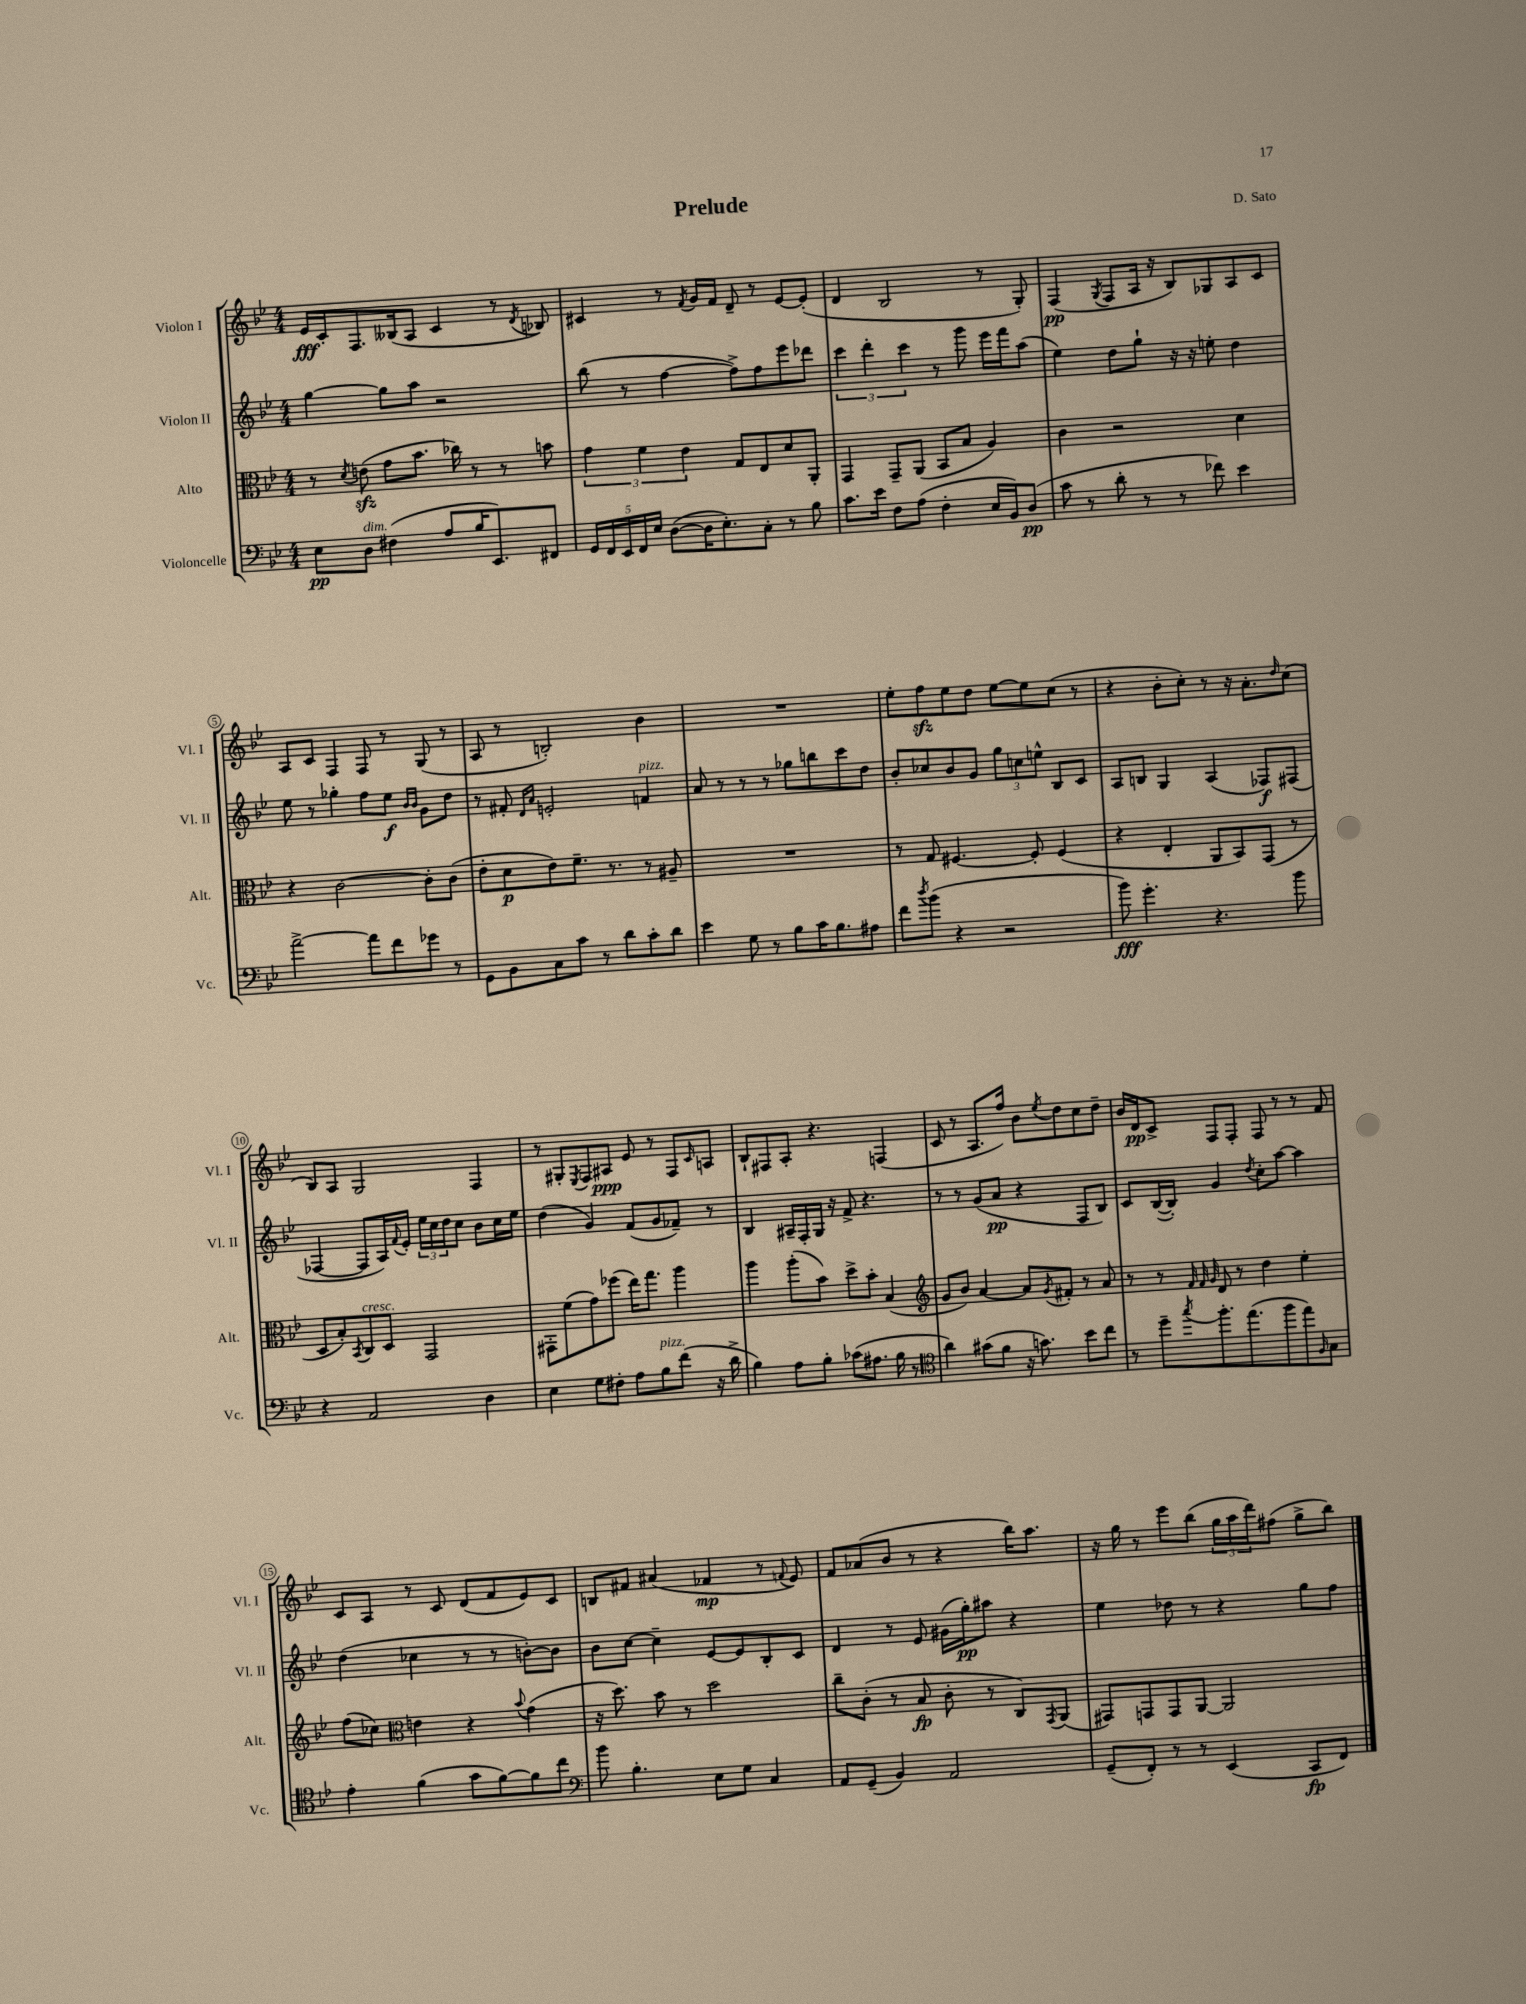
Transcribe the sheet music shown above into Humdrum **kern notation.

**kern	**dynam	**kern	**dynam	**kern	**dynam	**kern	**dynam
*part4	*part4	*part3	*part3	*part2	*part2	*part1	*part1
*staff4	*staff4	*staff3	*staff3	*staff2	*staff2	*staff1	*staff1
*I"Violoncelle	*	*I"Alto	*	*I"Violon II	*	*I"Violon I	*
*I'Vc.	*	*I'Alt.	*	*I'Vl. II	*	*I'Vl. I	*
*clefF4	*	*clefC3	*	*clefG2	*	*clefG2	*
*k[b-e-]	*	*k[b-e-]	*	*k[b-e-]	*	*k[b-e-]	*
*M4/4	*	*M4/4	*	*M4/4	*	*M4/4	*
=1	=1	=1	=1	=1	=1	=1	=1
8E-\L	pp	8r	.	[4gg\	.	16e-/LL	fff
.	.	.	.	.	.	16c'/J	.
.	.	8qd/	.	.	.	.	.
!LO:TX:a:i:t=dim.	!	!	!	!	!	!	!
8D\J	.	(8enzz\	.	.	.	8.F/	.
(4F#X\	.	8g\L	.	8gg\L]	.	.	.
.	.	.	.	.	.	(16B--X/k	.
.	.	8.b-\J	.	8aa\J	.	8A/J	.
8A/L	.	.	.	2r	.	4c/	.
.	.	16cc-X\)	.	.	.	.	.
16B-/K	.	8r	.	.	.	.	.
8.EE-/)	.	.	.	.	.	.	.
.	.	8r	.	.	.	8r	.
.	.	.	.	.	.	8qd/	.
8FF#X/J	.	8bn\	.	.	.	8B-X/)	.
=2	=2	=2	=2	=2	=2	=2	=2
20GG/LL	.	6g\	.	(8bb-\	.	4c#X/	.
20FF/	.	.	.	.	.	.	.
20EE-/	.	.	.	.	.	.	.
.	.	.	.	8r	.	.	.
20FF/	.	.	.	.	.	.	.
.	.	6f\	.	.	.	.	.
20E-/JJ	.	.	.	.	.	.	.
([8D\L	.	.	.	[4ff\	.	8r	.
.	.	6e-\	.	.	.	.	.
.	.	.	.	.	.	8qf/	.
16D\K]	.	.	.	.	.	16g/LL	.
8.E-'\)	.	.	.	.	.	16f/JJ	.
.	.	8G/L	.	8ff^\L])	.	8d~/	.
8C'\J	.	8E-/	.	8ff\	.	8r	.
8r	.	8d/	.	8eee-\	.	[8e-/L	.
8B-\	.	8AA'/J	.	8ddd-X\J	.	(8e-'/J]	.
=3	=3	=3	=3	=3	=3	=3	=3
8.c\L	.	4GG/	.	6ccc\	.	4d/	.
.	.	.	.	6ddd'\	.	.	.
16e-\Jk	.	.	.	.	.	.	.
8F\L	.	8GG~/L	.	.	.	2B-/	.
.	.	.	.	6ccc\	.	.	.
(8A\J	.	(8AA/J	.	.	.	.	.
4F'\	.	8BB-/L	.	8r	.	.	.
.	.	8B-/J	.	8ggg\	.	.	.
16E-/LL	.	4A/)	.	16eee-\LL	.	8r	.
16BB-/J)	.	.	.	16fff\J	.	.	.
(8D/J	pp	.	.	(8aa\J	.	8G'/)	.
=4	=4	=4	=4	=4	=4	=4	=4
8c\	.	4c\	.	4ee-\)	.	(4F/	pp
8r	.	.	.	.	.	.	.
.	.	.	.	.	.	8qG/	.
8d'\	.	2r	.	8dd\L	.	8F/L	.
8r	.	.	.	8gg`\J	.	16A/Jk	.
.	.	.	.	.	.	16r	.
8r	.	.	.	16r	.	8B-/L)	.
.	.	.	.	16r	.	.	.
8f-X\)	.	.	.	8een'\	.	8G-X/	.
4e-\	.	4d\	.	4dd\	.	8A/	.
.	.	.	.	.	.	8c/J	.
!!LO:LB:g=z
=5	=5	=5	=5	=5	=5	=5	=5
[2a^\	.	4r	.	8ee-\	.	8A/L	.
.	.	.	.	8r	.	8c/J	.
.	.	[2c\	.	4gg-X'\	.	4F/	.
8a\L]	.	.	.	8ff\L	.	8F/	.
8f\	.	.	.	8ee-\J	f	8r	.
.	.	.	.	16qqb-/LL	.	.	.
.	.	.	.	16qqb-/JJ	.	.	.
8g-X\J	.	8c'\L]	.	8g\L	.	(8G/	.
8r	.	(8c\J	.	8dd\J	.	8r	.
=6	=6	=6	=6	=6	=6	=6	=6
8GG\L	.	8e-'\L	.	8r	.	8A/	.
8BB-\	.	8d\	p	8f#X'/	.	8r	.
.	.	.	.	16qqd/LL	.	.	.
.	.	.	.	16qqa/JJ	.	.	.
8C\	.	8e-\)	.	2en'/	.	2Bn'/)	.
8c\J	.	8.f~\J	.	.	.	.	.
8r	.	.	.	.	.	.	.
.	.	8.r	.	.	.	.	.
8d\L	.	.	.	.	.	.	.
!	!	!	!	!LO:TX:a:i:t=pizz.	!	!	!
8c'\	.	8r	.	4fn/	.	4b-\	.
8d\J	.	8A#X~/	.	.	.	.	.
=7	=7	=7	=7	=7	=7	=7	=7
4e-\	.	1r	.	8a/	.	1r	.
.	.	.	.	8r	.	.	.
8G\	.	.	.	8r	.	.	.
8r	.	.	.	8r	.	.	.
8B-\L	.	.	.	8gg-X\L	.	.	.
16c\K	.	.	.	8bbn\	.	.	.
8.B-\	.	.	.	.	.	.	.
.	.	.	.	8ccc\	.	.	.
8A#X\J	.	.	.	8dd\J	.	.	.
=8	=8	=8	=8	=8	=8	=8	=8
8f\L	.	8r	.	8b-'/L	.	8ee-'\L	.
8qdd/	.	.	.	.	.	.	.
(8b-\J	.	8G/	.	8cc-X/	.	8ffzz\	.
4r	.	[4.F#X/	.	8b-/	.	8ee-\	.
.	.	.	.	8g/J	.	8dd\J	.
2r	.	.	.	12gg\L	.	[8ee-\L	.
.	.	.	.	12ccn\	.	.	.
.	.	8F#'/]	.	.	.	8ee-\]	.
.	.	.	.	12een^^\J	.	.	.
.	.	(4F#/	.	8B-/L	.	(8cc\J	.
.	.	.	.	8c/J	.	8r	.
=9	=9	=9	=9	=9	=9	=9	=9
8b-\)	fff	4r	.	8A/L	.	4r	.
4.g'\	.	.	.	8Bn/J	.	.	.
.	.	4E-'/	.	4G/	.	8b-'\L	.
.	.	.	.	.	.	8cc'\J)	.
4.r	.	8AA/L	.	(4A/	.	8r	.
.	.	8BB-/)	.	.	.	16r	.
.	.	.	.	.	.	8.a'\L	.
.	.	(8GG/J	.	8F-X/L)	f	.	.
.	.	.	.	.	.	16qqdd/	.
8b-\	.	8r	.	(8F#X/J	.	(8cc\J	.
!!LO:LB:g=z
=10	=10	=10	=10	=10	=10	=10	=10
4r	.	8D/L	.	[4F-X/	.	8B-/L)	.
.	.	8B-'/)	.	.	.	8A/J	.
.	.	8qBB-/	.	.	.	.	.
!	!	!LO:TX:a:i:t=cresc.	!	!	!	!	!
2AA/	.	8C/	.	8F-/L]	.	2G/	.
.	.	8D/J	.	16A/L)	.	.	.
.	.	.	.	8qqf/	.	.	.
.	.	.	.	16e-'/JJ	.	.	.
.	.	2GG/	.	24ee-\LL	.	.	.
.	.	.	.	24cc\	.	.	.
.	.	.	.	24dd\J	.	.	.
.	.	.	.	8cc\J	.	.	.
4D\	.	.	.	8b-\L	.	4F/	.
.	.	.	.	16cc\L	.	.	.
.	.	.	.	16ee-\JJ	.	.	.
=11	=11	=11	=11	=11	=11	=11	=11
4E-\	.	8GG#X'\L	.	(4dd\	.	8r	.
.	.	(8f\	.	.	.	8G#X'/L	.
.	.	.	.	.	.	8qE-/	.
8G\L	.	8g\)	.	4g/)	.	8F/	.
8F#X'\J	.	(8ff-X\J	.	.	.	8A#X/J	ppp
8A\L	.	16ee-\KL)	.	(8f/L	.	8e-/	.
.	.	8.gg\J	.	.	.	.	.
!LO:TX:a:i:t=pizz.	!	!	!	!	!	!	!
8B-\	.	.	.	8g/	.	8r	.
(8f\J	.	4aa\	.	8f-X~/J)	.	8F/L	.
.	.	.	.	.	.	16qqc/	.
16r	.	.	.	8r	.	8An/J	.
16d^\	.	.	.	.	.	.	.
=12	=12	=12	=12	=12	=12	=12	=12
4B-\)	.	4aa\	.	4B-/	.	8B-`/L	.
.	.	.	.	.	.	8F#X/	.
8A\L	.	(8aa'\L	.	16A#X~/LL	.	8A'/J	.
.	.	.	.	16F'/	.	.	.
8B-'\J	.	8b-\J)	.	16G/JJ	.	4.r	.
.	.	.	.	16r	.	.	.
(8c-X\L	.	8dd^\L	.	8f^/	.	.	.
8.A#X\J	.	8b-'\J	.	4.r	.	.	.
.	.	(4B-/	.	.	.	(4Fn/	.
16B-\	.	.	.	.	.	.	.
8r	.	.	.	.	.	.	.
=13	=13	=13	=13	=13	=13	=13	=13
*clefC4	*	*clefG2	*	*	*	*	*
4a\)	.	8g/L	.	8r	.	8c/	.
.	.	8b-/J)	.	8r	.	8r	.
(8g#X\L	.	[4a/	.	(8g/L	.	8.A/L	.
8f\J	.	.	.	8a/J	pp	.	.
.	.	.	.	.	.	16ff/Jk)	.
16r	.	8a/L]	.	4r	.	8b-\L	.
8.gn\)	.	.	.	.	.	.	.
.	.	8qg/	.	.	.	8qee-/	.
.	.	8f#X'/J	.	.	.	8dd\	.
8b-\L	.	8r	.	8F/L	.	8cc\	.
8cc\J	.	8a/	.	8B-/J)	.	8dd~\J	.
=14	=14	=14	=14	=14	=14	=14	=14
8r	.	8r	.	8c/L	.	16b-/LL	.
.	.	.	.	.	.	16d/J	pp
8dd~\L	.	8r	.	([16B-/L	.	8c^/J	.
.	.	.	.	16B-'/JJ])	.	.	.
.	.	32qqf/	.	.	.	.	.
.	.	32qqf/	.	.	.	.	.
8qgg/	.	32qqg/	.	.	.	.	.
8.ff'\	.	8d/	.	4g/	.	8F/L	.
.	.	8r	.	.	.	8F'/J	.
(8.ee-\	.	.	.	.	.	.	.
.	.	.	.	8qdd/	.	.	.
.	.	4dd\	.	8cc'\L	.	8F/	.
8ff\	.	.	.	[8aa\J	.	8r	.
8ee-\)	.	4ee-'\	.	4aa\]	.	8r	.
16qqF/	.	.	.	.	.	.	.
8G\J	.	.	.	.	.	8f/	.
!!LO:LB:g=z
=15	=15	=15	=15	=15	=15	=15	=15
4e-'\	.	(8ff\L	.	(4dd\	.	8c/L	.
.	.	8cc-X\J)	.	.	.	8A/J	.
*	*	*clefC3	*	*	*	*	*
(4f\	.	4en\	.	4cc-X\	.	8r	.
.	.	.	.	.	.	8c/	.
8g\L	.	4r	.	8r	.	(8d/L	.
[8f\)	.	.	.	8r	.	8f/	.
.	.	8qqb-/	.	.	.	.	.
8f\]	.	(4g\	.	[8bn'\L)	.	8e-/)	.
8cc\J	.	.	.	8b\J]	.	8c/J	.
=16	=16	=16	=16	=16	=16	=16	=16
*clefF4	*	*	*	*	*	*	*
8b-\	.	16r	.	8b-\L	.	8Bn/L	.
.	.	8.dd\)	.	.	.	.	.
4.B-'\	.	.	.	[8cc\J	.	8f#X/J	.
.	.	8b-\	.	4cc~\]	.	(4a#X/	.
.	.	8r	.	.	.	.	.
8E-\L	.	2dd\	.	[8e-/L	.	4f-X/	mp
8G\J	.	.	.	8e-/]	.	.	.
4C/	.	.	.	8B-'/	.	8r	.
.	.	.	.	.	.	8qqfn/	.
.	.	.	.	8c/J	.	8e-/)	.
=17	=17	=17	=17	=17	=17	=17	=17
8AA/L	.	8cc~\L	.	4d/	.	8f/L	.
(8GG~/J	.	(8c'\J	.	.	.	(8a-X/	.
4BB-/)	.	8r	.	8r	.	8b-/J	.
.	.	8B-/	fp	8e-/	.	8r	.
2AA/	.	8c'\	.	(16g#X\LL	.	4r	.
.	.	.	.	16gg'\J)	pp	.	.
.	.	8r	.	8aa#X\J	.	.	.
.	.	8C/L)	.	4r	.	16bb-\KL)	.
.	.	.	.	.	.	8.aa\J	.
.	.	8qGG/	.	.	.	.	.
.	.	(8AA/J	.	.	.	.	.
=18	=18	=18	=18	=18	=18	=18	=18
(8GG~/L	.	8GG#X/L)	.	4ee-\	.	16r	.
.	.	.	.	.	.	16gg\	.
8FF'/J)	.	8GGn/	.	.	.	8r	.
8r	.	8GG/	.	8dd-X\	.	8eee-\L	.
8r	.	[8AA/J	.	8r	.	(8bb-\J	.
(4EE-/	.	2AA/]	.	4r	.	24gg\LL	.
.	.	.	.	.	.	24aa\	.
.	.	.	.	.	.	24ddd\J)	.
.	.	.	.	.	.	(8ff#X\J	.
8CC/L	fp	.	.	8gg\L	.	8gg^\L	.
8FF/J)	.	.	.	8ff\J	.	8bb-\J)	.
==	==	==	==	==	==	==	==
*-	*-	*-	*-	*-	*-	*-	*-
